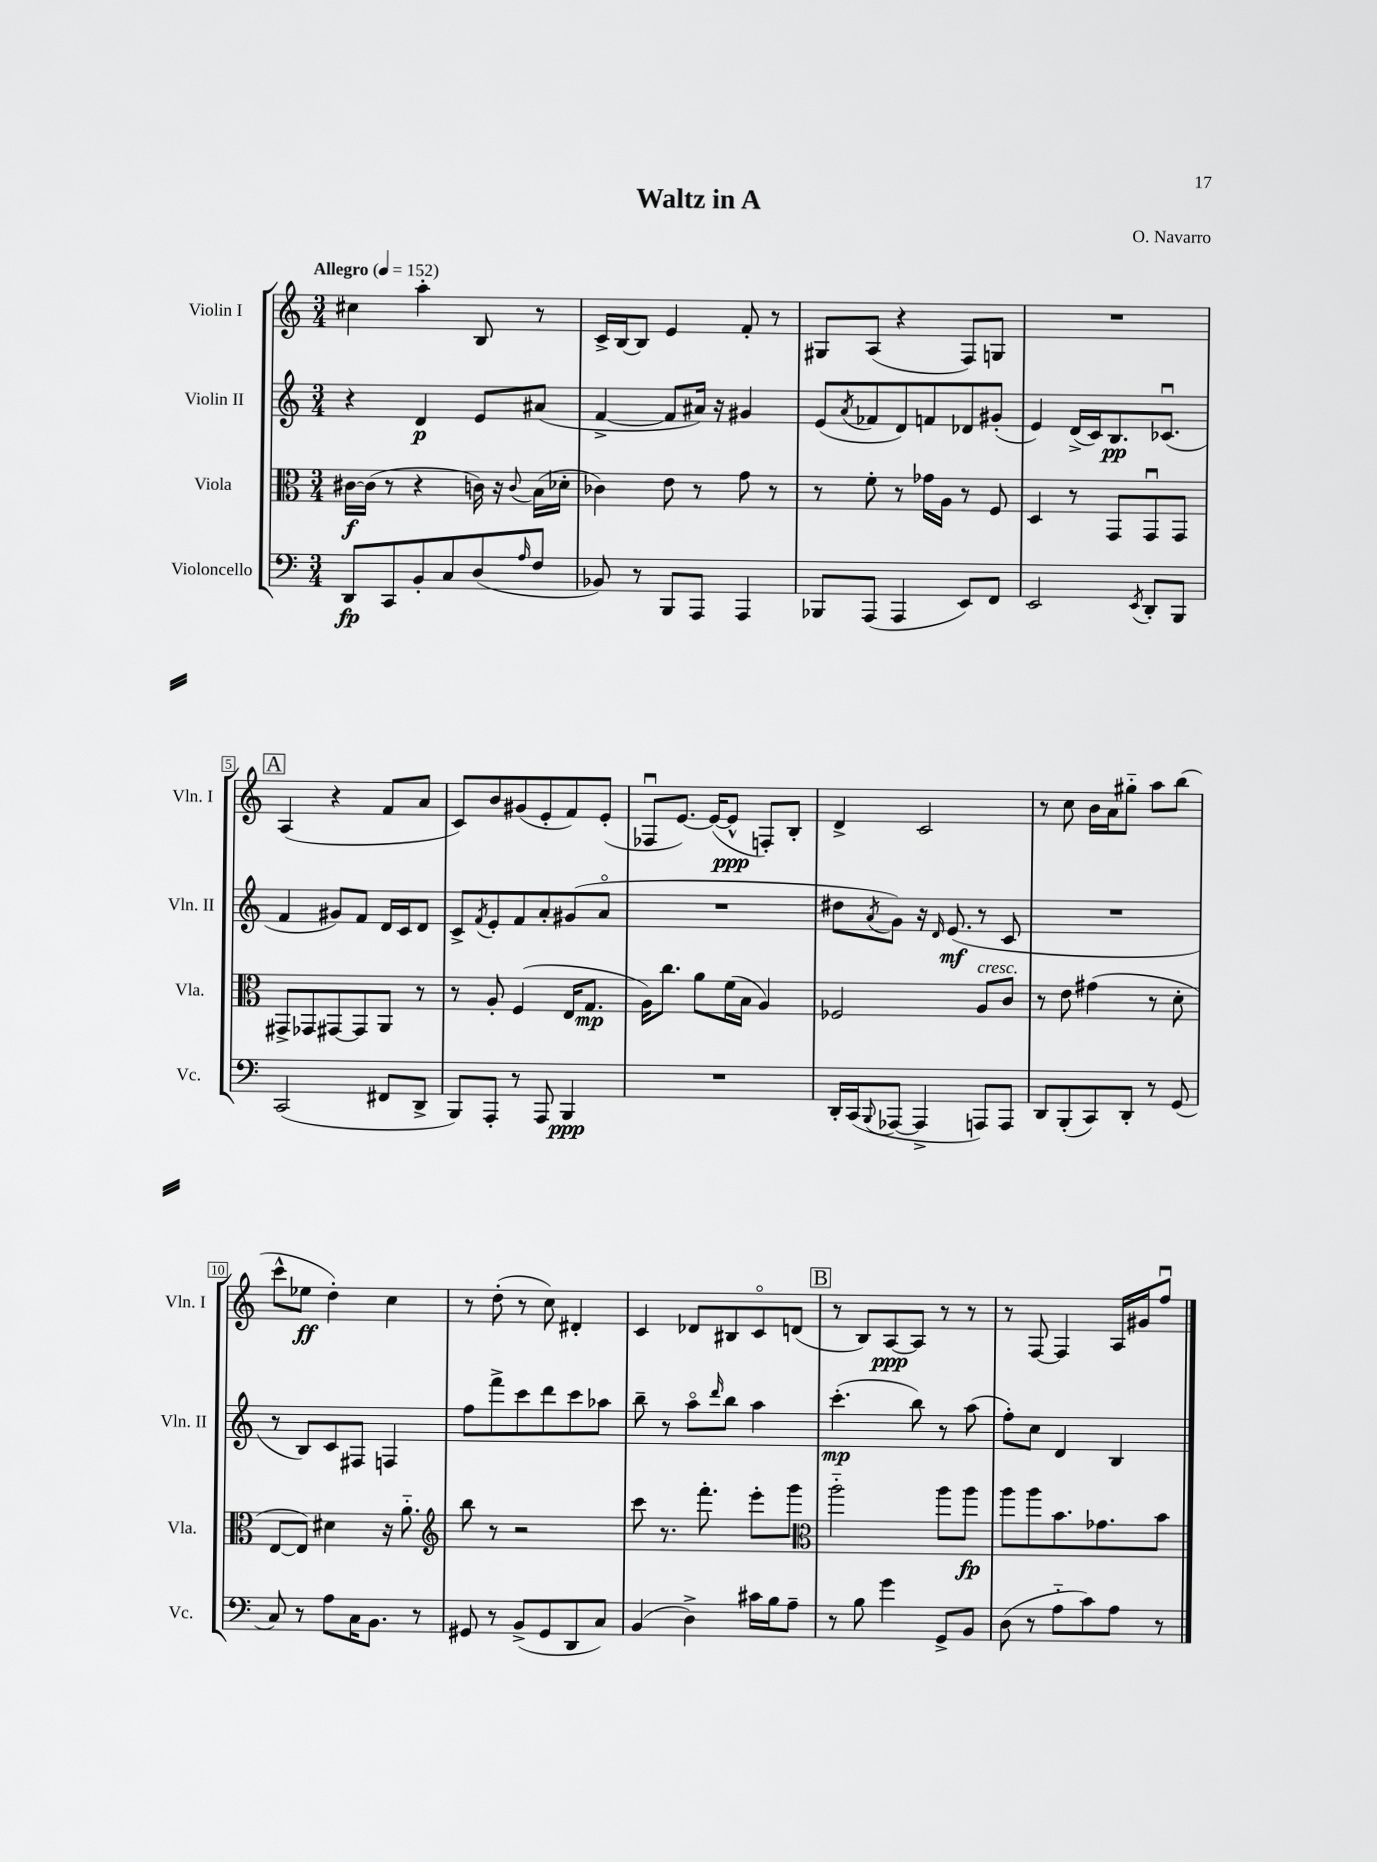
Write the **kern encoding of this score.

**kern	**dynam	**kern	**dynam	**kern	**dynam	**kern	**dynam
*part4	*part4	*part3	*part3	*part2	*part2	*part1	*part1
*staff4	*staff4	*staff3	*staff3	*staff2	*staff2	*staff1	*staff1
*I"Violoncello	*	*I"Viola	*	*I"Violin II	*	*I"Violin I	*
*I'Vc.	*	*I'Vla.	*	*I'Vln. II	*	*I'Vln. I	*
*clefF4	*	*clefC3	*	*clefG2	*	*clefG2	*
*k[]	*	*k[]	*	*k[]	*	*k[]	*
*M3/4	*	*M3/4	*	*M3/4	*	*M3/4	*
*MM152	*	*MM152	*	*MM152	*	*MM152	*
=1	=1	=1	=1	=1	=1	=1	=1
!	!	!	!	!	!	!LO:TX:a:B:t=Allegro	!
8DD/L	fp	[16c#X\LL	f	4r	.	4cc#X\	.
.	.	(16c#\JJ]	.	.	.	.	.
8CC/	.	8r	.	.	.	.	.
8BB'/	.	4r	.	4d/	p	4aa'\	.
8C/	.	.	.	.	.	.	.
(8D/	.	16cn\)	.	8e/L	.	8B/	.
.	.	16r	.	.	.	.	.
16qqA/	.	8qqc/	.	.	.	.	.
8F/J	.	(16B\LL	.	(8a#X/J	.	8r	.
.	.	16d-X'\JJ	.	.	.	.	.
=2	=2	=2	=2	=2	=2	=2	=2
8BB-X/)	.	4c-X\)	.	[4f^/	.	16c^/LL	.
.	.	.	.	.	.	[16B/J	.
8r	.	.	.	.	.	8B/J]	.
8BBB/L	.	8e\	.	8f/L]	.	4e/	.
8AAA/J	.	8r	.	16a#X/Jk)	.	.	.
.	.	.	.	16r	.	.	.
4AAA/	.	8g\	.	4g#X/	.	8f'/	.
.	.	8r	.	.	.	8r	.
=3	=3	=3	=3	=3	=3	=3	=3
8BBB-X/L	.	8r	.	(8e/L	.	8G#X/L	.
.	.	.	.	8qa/	.	.	.
(8AAA/J	.	8f'\	.	8f-X/	.	(8A/J	.
4AAA/	.	8r	.	8d/)	.	4r	.
.	.	16g-X\LL	.	8fn/	.	.	.
.	.	16A\JJ	.	.	.	.	.
8EE/L)	.	8r	.	8d-X/	.	8F/L)	.
8FF/J	.	8F/	.	(8g#X'/J	.	8Gn/J	.
=4	=4	=4	=4	=4	=4	=4	=4
2EE/	.	4D/	.	4e/)	.	2.r	.
.	.	8r	.	(16d^/LL	.	.	.
.	.	.	.	16c/J)	.	.	.
.	.	8GG/L	.	8.B/	pp	.	.
8qEE/	.	.	.	.	.	.	.
8DD'/L	.	8GGu/	.	.	.	.	.
.	.	.	.	(8.c-Xu/J	.	.	.
8BBB/J	.	8GG/J	.	.	.	.	.
!!LO:LB:g=z
!!LO:REH:place=s1:t=A
=5	=5	=5	=5	=5	=5	=5	=5
(2CC/	.	8GG#X^/L	.	4f/	.	(4A/	.
.	.	8GG-X/	.	.	.	.	.
.	.	[8GG#X/	.	8g#X/L)	.	4r	.
.	.	8GG#/]	.	8f/J	.	.	.
8FF#X/L	.	8AA/J	.	16d/LL	.	8f/L	.
.	.	.	.	16c/J	.	.	.
8DD^/J	.	8r	.	8d/J	.	8a/J	.
=6	=6	=6	=6	=6	=6	=6	=6
8BBB/L)	.	8r	.	8c^/L	.	8c/L)	.
.	.	.	.	8qf/	.	.	.
8AAA'/J	.	8A'/	.	8e'/	.	8b/	.
8r	.	(4F/	.	8f/	.	(8g#X/	.
8AAA/	.	.	.	8a'/	.	8e'/	.
4BBB/	ppp	16E/KL	.	(8g#X/	.	8f/)	.
.	.	8.G/J	mp	.	.	.	.
.	.	.	.	8a/J	.	(8e'/J	.
=7	=7	=7	=7	=7	=7	=7	=7
2.r	.	16A\KL)	.	2.r	.	8F-Xu/L	.
.	.	8.cc\J	.	.	.	.	.
.	.	.	.	.	.	[8.e/J)	.
.	.	8a\L	.	.	.	.	.
.	.	.	.	.	.	(16e/KL_	.
.	.	(16f\L	.	.	.	8e^^/J]	ppp
.	.	16B\JJ	.	.	.	.	.
.	.	4A/)	.	.	.	8Fn'/L)	.
.	.	.	.	.	.	8B'/J	.
=8	=8	=8	=8	=8	=8	=8	=8
16DD'/LL	.	2F-X/	.	8dd#X\L	.	4d^/	.
(16CC/J	.	.	.	.	.	.	.
8qqBBB/	.	.	.	8qa/	.	.	.
[8AAA-X/J	.	.	.	8g\J)	.	.	.
4AAA-^/]	.	.	.	16r	.	2c/	.
.	.	.	.	16qqd/	.	.	.
.	.	.	.	(8.e/	mf	.	.
!	!	!LO:TX:a:i:t=cresc.	!	!	!	!	!
8AAAn/L)	.	8A/L	.	8r	.	.	.
8AAA/J	.	8c/J	.	8c/	.	.	.
=9	=9	=9	=9	=9	=9	=9	=9
8DD/L	.	8r	.	2.r	.	8r	.
(8BBB'/	.	8e\	.	.	.	8cc\	.
8CC/)	.	(4g#X\	.	.	.	16b\LL	.
.	.	.	.	.	.	16a\J	.
8DD'/J	.	.	.	.	.	8gg#X\J	.
8r	.	8r	.	.	.	8aa\L	.
(8GG/	.	8d'\	.	.	.	(8bb\J	.
!!LO:LB:g=z
=10	=10	=10	=10	=10	=10	=10	=10
8C/)	.	[8E/L	.	8r	.	8ccc^^\L	.
8r	.	8E/J])	.	8B/L)	.	8ee-X\J	ff
8A\L	.	4d#X\	.	8c/	.	4dd'\)	.
16C\K	.	.	.	8F#X/J	.	.	.
8.BB\J	.	.	.	.	.	.	.
.	.	16r	.	4Fn/	.	4cc\	.
.	.	8.a\	.	.	.	.	.
8r	.	.	.	.	.	.	.
=11	=11	=11	=11	=11	=11	=11	=11
*	*	*clefG2	*	*	*	*	*
8GG#X/	.	8bb\	.	8ff\L	.	8r	.
8r	.	8r	.	8fff^\	.	(8dd'\	.
(8BB^/L	.	2r	.	8ccc\	.	8r	.
8GG#/	.	.	.	8ddd\	.	8cc\)	.
8DD/	.	.	.	8ccc\	.	4d#X'/	.
8C/J)	.	.	.	8aa-X\J	.	.	.
=12	=12	=12	=12	=12	=12	=12	=12
(4BB/	.	8ccc\	.	8bb~\	.	4c/	.
.	.	8.r	.	8r	.	.	.
4D^\)	.	.	.	8aa\L	.	8d-X/L	.
.	.	8.fff'\	.	.	.	.	.
.	.	.	.	16qqddd/	.	.	.
.	.	.	.	8bb\J	.	8B#X/	.
16c#X\LL	.	8eee'\L	.	4aa\	.	8c/	.
16B\J	.	.	.	.	.	.	.
8A~\J	.	8ggg\J	.	.	.	(8dn/J	.
!!LO:REH:place=s1:t=B
=13	=13	=13	=13	=13	=13	=13	=13
*	*	*clefC3	*	*	*	*	*
8r	.	2aa\	.	(4.ccc'\	mp	8r	.
8B\	.	.	.	.	.	8B/L)	.
4g\	.	.	.	.	.	[8A/	ppp
.	.	.	.	8bb\)	.	8A/J]	.
8GG^/L	.	8aa\L	.	8r	.	8r	.
8BB/J	.	8aa\J	fp	(8aa\	.	8r	.
=14	=14	=14	=14	=14	=14	=14	=14
(8D\	.	8aa\L	.	8ff'\L)	.	8r	.
8r	.	8aa\	.	8cc\J	.	[8F/	.
8A\L	.	8.b\	.	4d/	.	4F/]	.
8c\)	.	.	.	.	.	.	.
.	.	8.g-X\	.	.	.	.	.
8A\J	.	.	.	4B/	.	16A/LL	.
.	.	.	.	.	.	16g#X/J	.
8r	.	8b\J	.	.	.	8ffu/J	.
==	==	==	==	==	==	==	==
*-	*-	*-	*-	*-	*-	*-	*-
